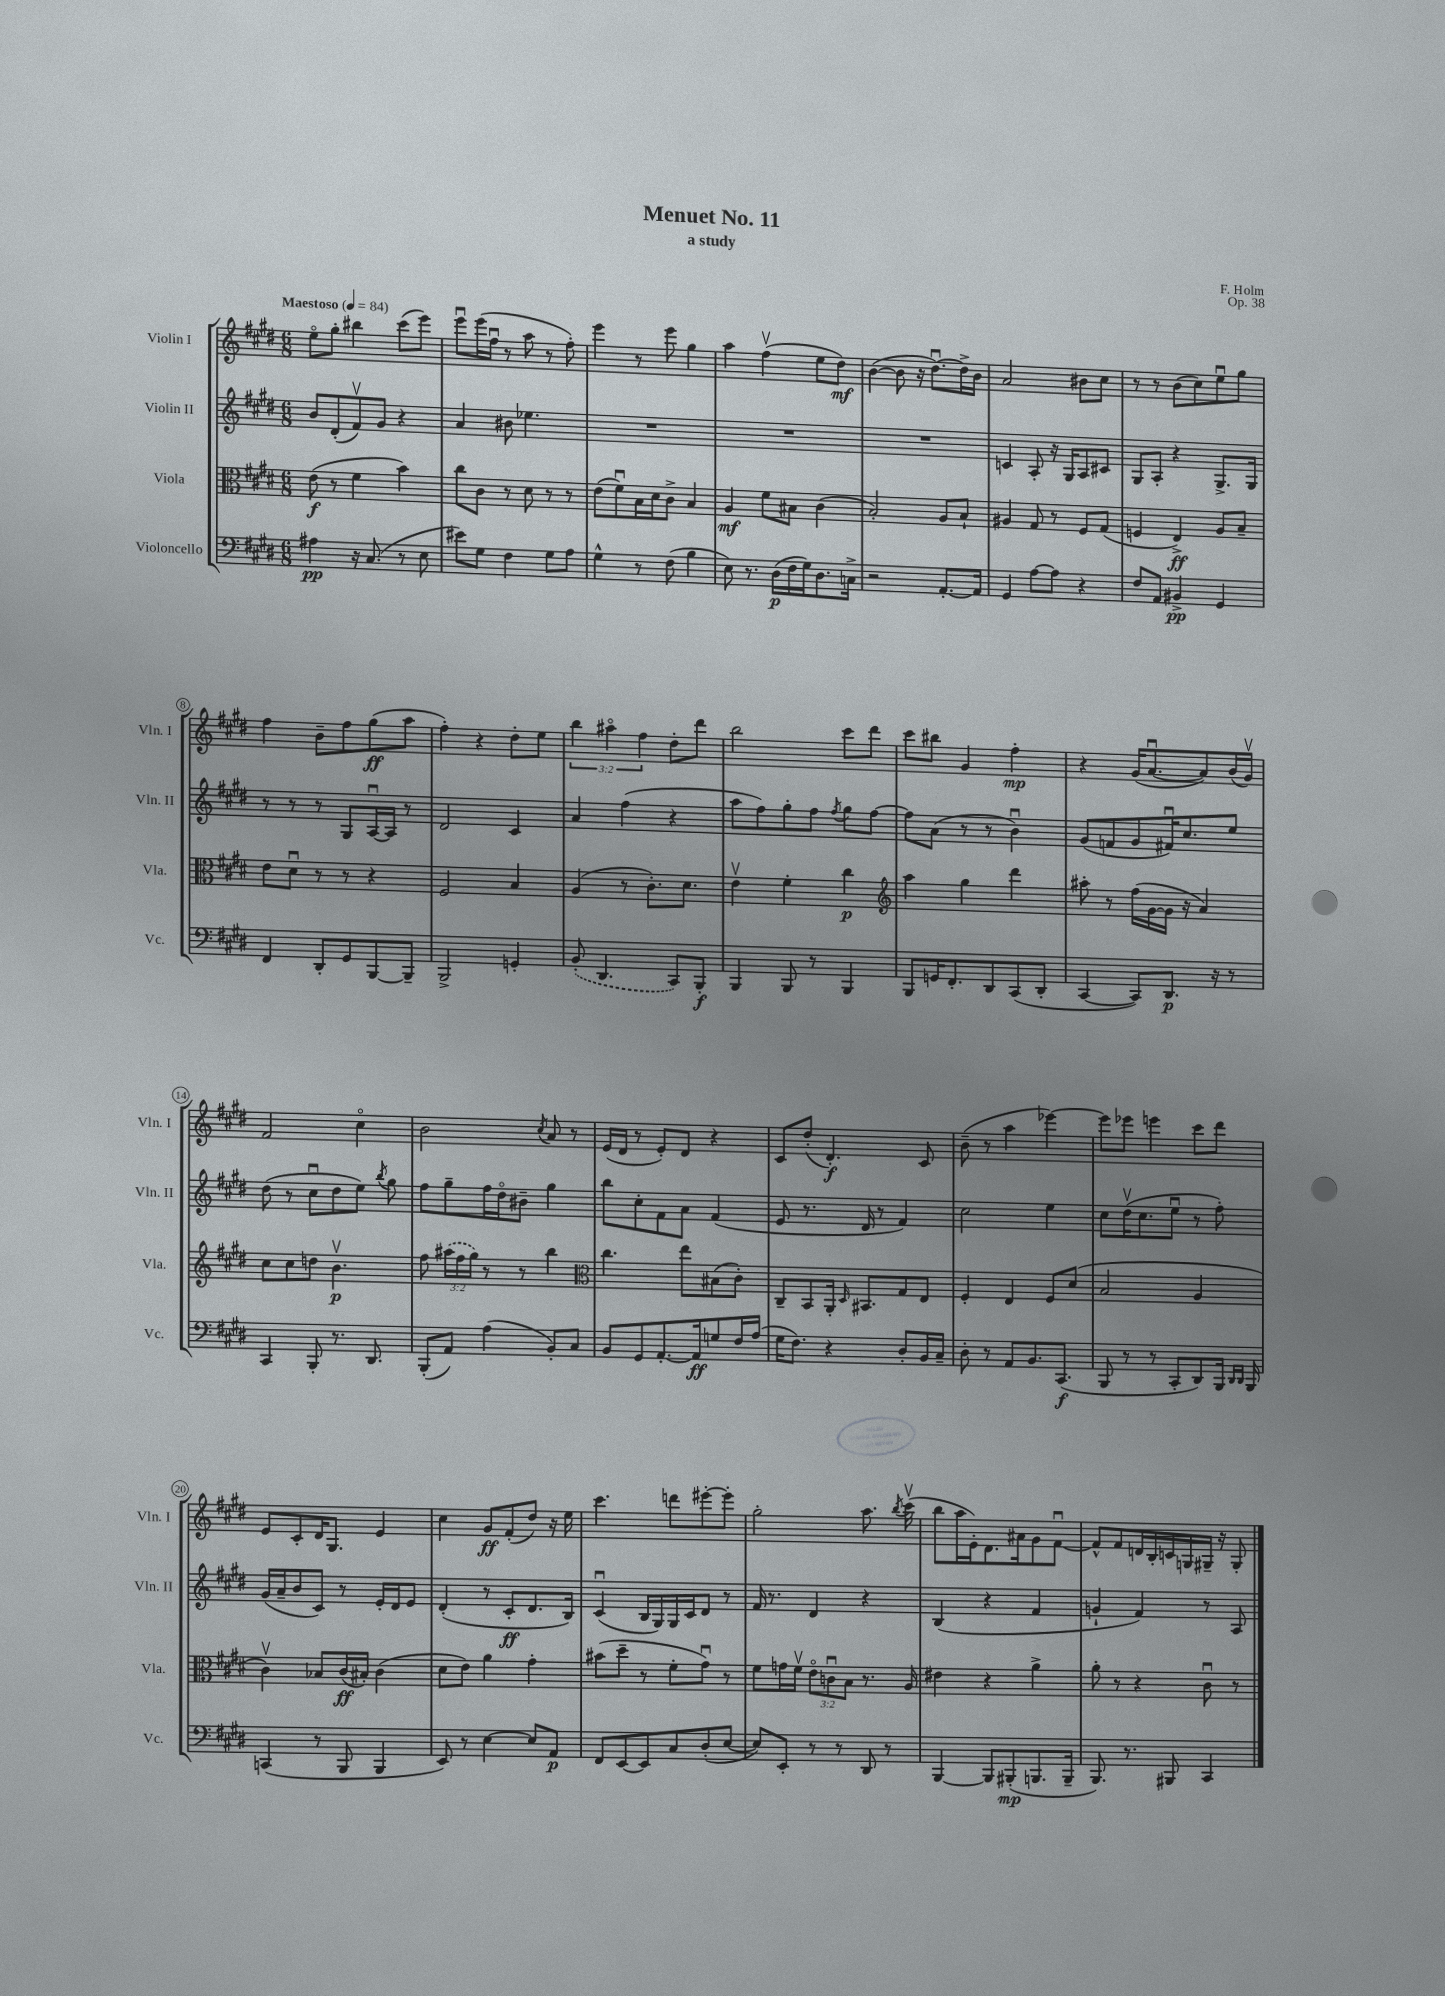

**kern	**kern	**kern	**kern
*staff4	*staff3	*staff2	*staff1
*clefF4	*clefC3	*clefG2	*clefG2
*k[f#c#g#d#]	*k[f#c#g#d#]	*k[f#c#g#d#]	*k[f#c#g#d#]
*M6/8	*M6/8	*M6/8	*M6/8
*MM84	*MM84	*MM84	*MM84
4A#	(8e	8b	8eeo
.	8r	(8d#'	8gg#'
16r	4f#	8f#v)	4bb#
(8.C#	.	.	.
.	.	8g#	.
8r	4b)	4r	(8ccc#
8E	.	.	8eee)
=	=	=	=
8e#)	8cc#	4a	8eeeu
8G#	8c#	.	(16eee
.	.	.	16ff#u
4F#	8r	8b#	8r
.	8d#	4.ee-	8aa
8G#	8r	.	8r
8A	8r	.	8ff#')
=	=	=	=
4G#^^	(8e	2.r	4eee
.	8f#u)	.	.
8r	16B	.	8r
.	16d#	.	.
(8F#	8c#^	.	8eee
4B	4B	.	4gg#
=	=	=	=
8E)	4A	2.r	4aa
8.r	.	.	.
.	8f#	.	(4ff#v
(16D#	.	.	.
16F#	8B#	.	.
16G#)	.	.	.
8.D#	(4c#	.	8ee
.	.	.	8dd#)
16C^	.	.	.
=	=	=	=
2r	2B')	2.r	([4b
.	.	.	8b]
.	.	.	16r
.	.	.	[8.dd#u)
[8.AA'	8A	.	.
.	8B`	.	16dd#^]
16AA]	.	.	16b
=	=	=	=
4GG#	4A#	4c	2a
[8A	8G#	8A'	.
8A]	8r	16r	.
.	.	16G#	.
4r	8F#	8A	8b#
.	(8G#	8c#	8cc#
=	=	=	=
8F#	4F	8G#	8r
8AA	.	8A'	8r
4BB#^	4E^)	4r	(8b
.	.	.	8cc#)
4GG#	8A	8.G#^	8eeu
.	8B~	.	8gg#
.	.	16G#	.
=	=	=	=
4FF#	8e	8r	4ff#
.	8d#u	8r	.
8DD#'	8r	8r	8b~
8GG#	8r	8G#	8ff#
[8BBB	4r	[16Au	(8gg#
.	.	16A]	.
8BBB~]	.	8r	8aa
=	=	=	=
2BBB^	2F#	2d#	4ff#')
.	.	.	4r
4GG'	4B	4c#	8dd#'
.	.	.	8ee
=	=	=	=
(8BB'	(4A	4a	6bb
4.DD#	.	.	.
.	.	.	6aa#o
.	8r	(4ff#	.
.	.	.	6ff#
.	8.c#')	.	.
8CC#)	.	4r	8dd#'
.	8.d#	.	.
8BBB'	.	.	8ddd#
=	=	=	=
4BBB	4ev	8aa	2bb
.	.	8ff#)	.
8BBB	4f#'	8gg#'	.
8r	.	8ff#	.
.	.	8qff#	.
4BBB	4cc#	8gg#	8ccc#
.	.	[8ff#	8ddd#
=	=	=	=
*	*clefG2	*	*
8BBB	4aa	8ff#]	8ccc#
16GG	.	(8a	8bb#
8.FF#'	.	.	.
.	4gg#	8r	4g#
8DD#	.	8r	.
(8CC#	4ddd#	4bu)	4ff#'
8DD#'	.	.	.
=	=	=	=
[4CC#	8aa#'	(8g#	4r
.	8r	8f	.
8CC#])	(16ff#	8g#	(16g#
.	[16g#	.	[8.au
8.DD#	16g#]	16f#u)	.
.	16r	8.cc#	.
.	4a)	.	8a])
16r	.	.	.
8r	.	8ee	(16b
.	.	.	16g#v)
=	=	=	=
4CC#	8cc#	(8dd#	2f#
.	8cc#	8r	.
8BBB'	8dd	8cc#u	.
8.r	4.bv	8dd#	.
.	.	8ee)	4cc#o
8.DD#	.	.	.
.	.	8qbb	.
.	.	8gg#	.
=	=	=	=
(8BBB'	8ff#	8ff#	2b
8AA)	(24aa#	8gg#~	.
.	24ff#	.	.
.	24gg#)	.	.
(4A	8r	16ff#	.
.	.	16dd#o	.
.	8r	8b#~	.
.	.	.	8qcc#
8BB')	4bb	4gg#	8a
8C#	.	.	8r
=	=	=	=
*	*clefC3	*	*
8BB	4.cc#	8bb	(16e
.	.	.	16d#
8GG#	.	8cc#'	8r
[8.AA'	.	8f#	8e')
.	8ee	8a	8d#
16AA]	.	.	.
8G	(8B#	(4f#	4r
16F#	8c#')	.	.
(16A	.	.	.
=	=	=	=
16G#	8C#~	8e	8c#
8.F#)	.	.	.
.	8BB	8.r	(8dd#'
4r	16AA'	.	4.d#')
.	16qqD#	.	.
.	8.BB#	16d#	.
.	.	8r	.
8D#'	8G#	4f#)	.
16BB	8E	.	8c#
16C#~	.	.	.
=	=	=	=
8D#'	4F#'	2cc#	(8b~
8r	.	.	8r
8AA	4E	.	4aa
8.BB	.	.	.
.	8F#	4ee	[4eee-)
(8.CC#	.	.	.
.	(8d#	.	.
=	=	=	=
8BBB	2B	8cc#	8eee-]
8r	.	(16dd#v	8eee-
.	.	8.cc#	.
8r	.	.	4eee
8CC#'	.	8eeu	.
8DD#)	4A	8r	8ccc#
16BBB	.	8ff#')	8ddd#
16qqDD#	.	.	.
16qqDD#	.	.	.
16BBB	.	.	.
=	=	=	=
(4CC	4c#v)	(16g#	8e
.	.	16a~	.
.	.	8b	8c#'
8r	8B-	8c#)	16d#
.	.	.	8.G#
8BBB	(16c#	8r	.
.	16B#')	.	.
4BBB	(4c#	16e'	4e
.	.	16d#	.
.	.	8e	.
=	=	=	=
8EE)	8d#	(4d#'	4cc#
8r	8e)	.	.
[4E	4a	8r	8g#
.	.	8c#'	(8f#'
8E]	4g#'	8.d#	8dd#)
8AA	.	.	16r
.	.	16B)	16ee
=	=	=	=
8FF#	(8b#	(4c#u	4.ccc#
[8EE	8dd#~	.	.
8EE]	8r	16B	.
.	.	16G#)	.
8C#	8f#'	16G#	8ddd
.	.	16c#	.
(8D#'	8g#u)	8d#	[8eee#'
[8E	8r	8r	8eee#']
=	=	=	=
8E])	8f#	16f#	2gg#'
.	.	8.r	.
8EE'	16g	.	.
.	16f#v	.	.
8r	12eo	4d#	.
.	12cu	.	.
8r	.	.	.
.	12B	.	.
8DD#	8.r	4r	8.aa
8r	.	.	.
.	.	.	8qbb
.	16A	.	(16ccc#v
=	=	=	=
[4BBB	4e#	(4B	8bb
.	.	.	16aa
.	.	.	16e')
8BBB]	4r	4r	8.d#
(8BBB#'	.	.	.
.	.	.	16a#
8.BBB	4a^	4f#	8g#
.	.	.	[8f#u
16BBB~	.	.	.
=	=	=	=
8.BBB)	8a'	4g`	8f#^^]
.	8r	.	8f#
8.r	.	.	.
.	4r	4f#)	16d
.	.	.	16B'
8BBB#	.	.	16c
.	.	.	16G
4CC#	8c#u	8r	16G#~
.	.	.	16r
.	8r	8A	8G#'
==	==	==	==
*-	*-	*-	*-
